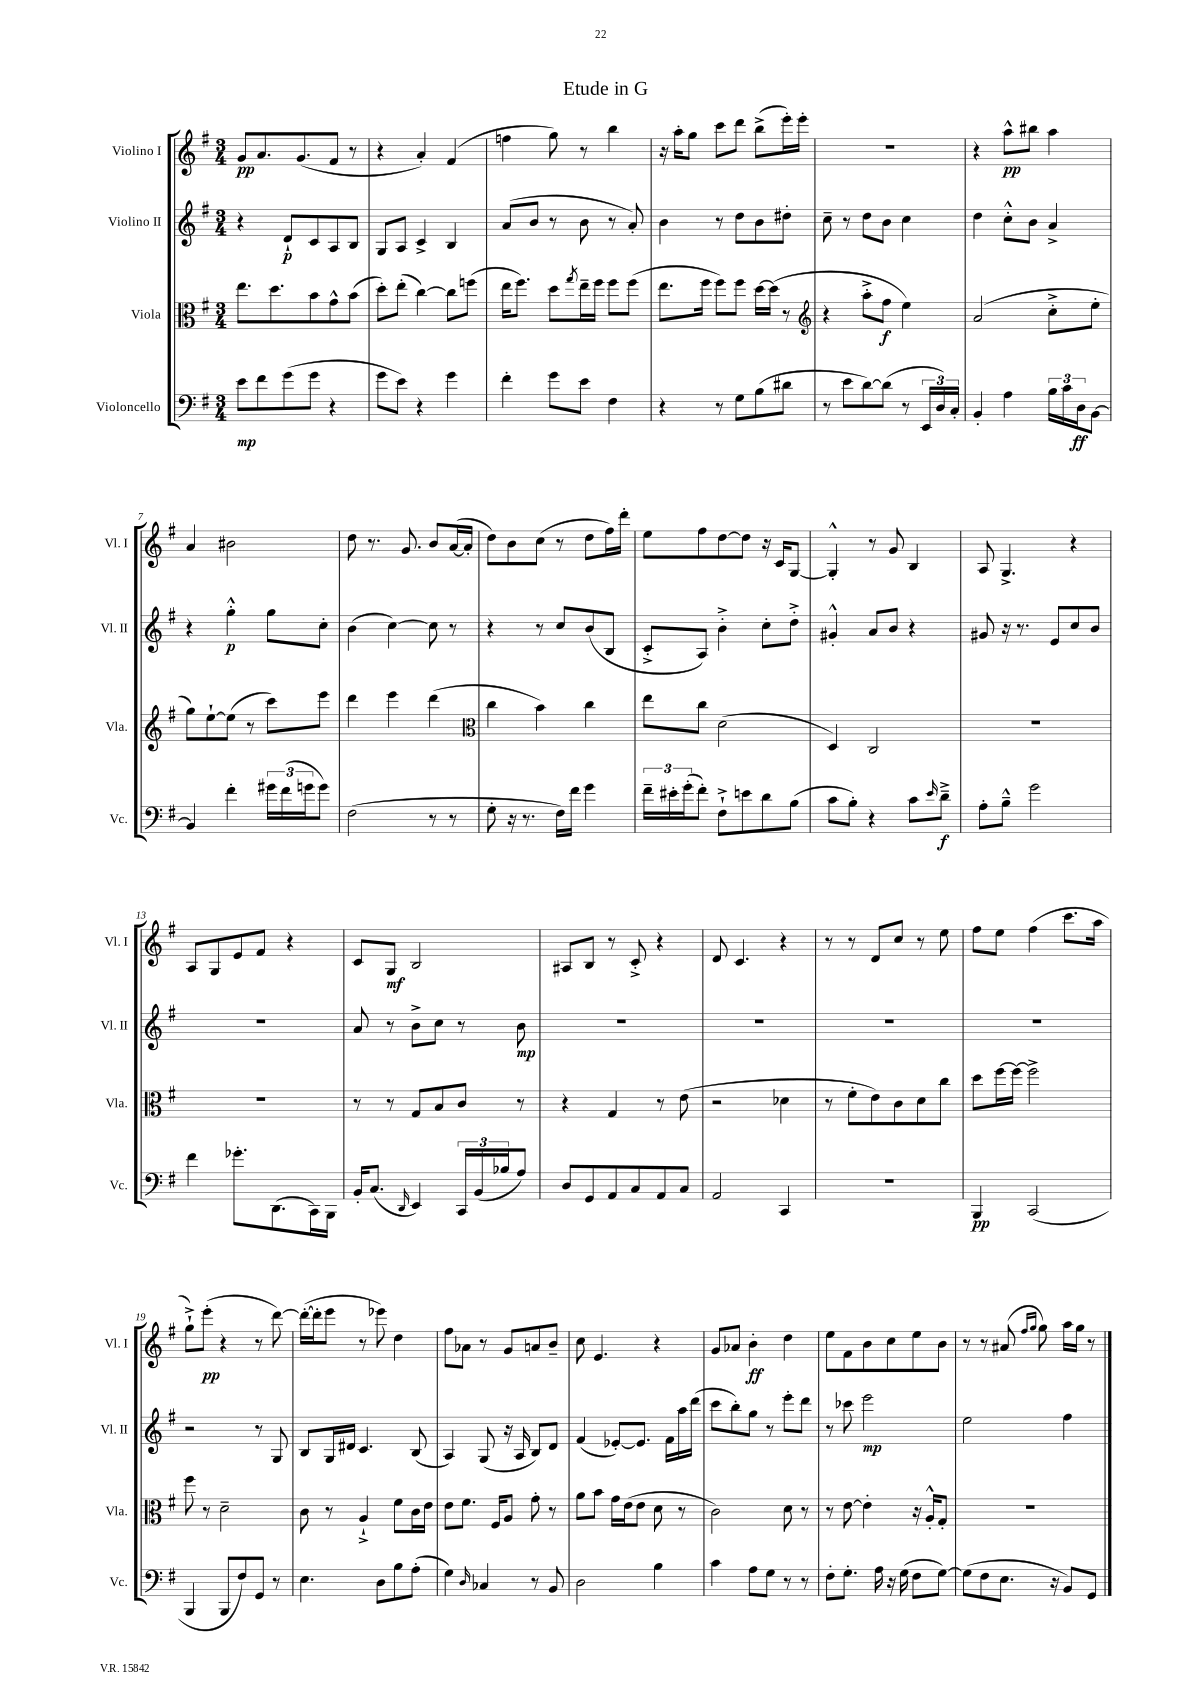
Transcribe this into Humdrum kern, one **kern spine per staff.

**kern	**kern	**kern	**kern
*staff4	*staff3	*staff2	*staff1
*clefF4	*clefC3	*clefG2	*clefG2
*k[f#]	*k[f#]	*k[f#]	*k[f#]
*M3/4	*M3/4	*M3/4	*M3/4
8e	8.ee	4r	8g
8f#	.	.	8.a
.	8.dd	.	.
(8g	.	8d`	.
.	.	.	(8.g
8g	8b	8c	.
4r	8g^^	8A	8f#
.	(8b	8B	8r
=	=	=	=
8g	8dd')	8G	4r
8e)	(8ee'	8A	.
4r	[4cc)	4c^	4a')
4g	8cc]	4B	(4f#
.	(8ff	.	.
=	=	=	=
4f#'	16ee	(8a	4ff
.	8.ff#)	.	.
.	.	8b	.
8g	8dd	8r	8gg)
.	8qgg	.	.
8e	16ee~	8b	8r
.	16ff#	.	.
4F#	8ff#	8r	4bb
.	(8ff#	8a')	.
=	=	=	=
4r	8.ee	4b	16r
.	.	.	16aa'
.	.	.	8gg
.	16ff#	.	.
8r	8ff#)	8r	8ccc
8G	8ff#	8dd	8ddd
(8B	[16dd	8b	(8bb^
.	(16dd]	.	.
8d#	8r	8dd#'	16eee')
.	.	.	16eee'
=	=	=	=
*	*clefG2	*	*
8r	4r	8cc~	2.r
8e	.	8r	.
[8d)	8aa'^	8dd	.
(8d]	8ff#	8b	.
8r	4ee)	4cc	.
24EE	.	.	.
24D)	.	.	.
24C'	.	.	.
=	=	=	=
4BB'	(2a	4dd	4r
4A	.	8cc'^^	8aa^^
.	.	8b	8bb#
24B	8cc'^	4a^	4aa
24c	.	.	.
24D	.	.	.
[8BB	8ee'	.	.
=	=	=	=
4BB]	8gg)	4r	4a
.	[8ee`	.	.
4f#'	(8ee]	4gg'^^	2b#
.	8r	.	.
24g#	8ccc)	8gg	.
(24f#	.	.	.
24g	.	.	.
8g)	8eee	8cc'	.
=	=	=	=
(2F#	4ddd	(4b	8dd
.	.	.	8.r
.	4eee	[4cc)	.
.	.	.	8.g
8r	(4ddd	8cc]	8b
8r	.	8r	([16a
.	.	.	16a']
=	=	=	=
*	*clefC3	*	*
8G'	4cc	4r	8dd)
16r	.	.	8b
8.r	.	.	.
.	4b)	8r	(8cc
16F#)	.	8cc	8r
16f#	.	.	.
4g	4cc	(8b	8dd
.	.	8B	16ff#)
.	.	.	16ddd'
=	=	=	=
24f#~	8ee	8c'^	8ee
24e#'	.	.	.
(24g'	.	.	.
8f#')	8cc	8A)	8ff#
8F#`^	(2d	4b'^	[8dd
8e	.	.	8dd]
8d	.	8cc'	16r
.	.	.	16c
(8B	.	8dd'^	[8G
=	=	=	=
8c	4D)	4g#'^^	4G'^^]
8B')	.	.	.
4r	2C	8a	8r
.	.	8b	8g
8c	.	4r	4B
16qqe	.	.	.
8d~^	.	.	.
=	=	=	=
8A'	2.r	8g#	8A
8B~^^	.	16r	4.G^
.	.	8.r	.
2g	.	.	.
.	.	8e	.
.	.	8cc	4r
.	.	8b	.
=	=	=	=
4f#	2.r	2.r	8A
.	.	.	8G
8.g-'	.	.	8e
.	.	.	8f#
(8.DD	.	.	.
.	.	.	4r
16CC)	.	.	.
16BBB	.	.	.
=	=	=	=
16BB'	8r	8a	8c
(8.C	.	.	.
.	8r	8r	8G
16qqDD	.	.	.
4EE)	8G	8b^	2B
.	8B	8cc	.
24CC	8c	8r	.
(24BB	.	.	.
24B-	.	.	.
8A)	8r	8b	.
=	=	=	=
8D	4r	2.r	8A#
8GG	.	.	8B
8AA	4G	.	8r
8C	.	.	8c'^
8AA	8r	.	4r
8C	(8e	.	.
=	=	=	=
2AA	2r	2.r	8d
.	.	.	4.c
4CC	4d-	.	4r
=	=	=	=
2.r	8r	2.r	8r
.	8f#'	.	8r
.	8e)	.	8d
.	8c	.	8cc
.	8d	.	8r
.	8cc	.	8ee
=	=	=	=
4BBB	8dd	2.r	8ff#
.	[16ff#	.	8ee
.	16ff#_	.	.
(2CC	2ff#^]	.	(4ff#
.	.	.	8.ccc
.	.	.	16aa
=	=	=	=
4BBB	8ff#	2r	8gg`^)
.	8r	.	(8eee'
8BBB	2d~	.	4r
8F#)	.	.	.
8GG	.	8r	8r
8r	.	8G	[8ddd)
=	=	=	=
4.E	8c	8B	(16ddd'_
.	.	.	16ddd']
.	8r	16G	8eee
.	.	16d#	.
.	4A`^	4.c	8r
8D	.	.	8eee-)
8B	8f#	.	4dd
(8A'	16c	(8B	.
.	16e	.	.
=	=	=	=
4G)	8e	4A)	8ff#
.	8.f#	.	8a-
16qqD	.	.	.
4C-	.	(8G	8r
.	16F#	.	.
.	8A	16r	8g
.	.	16A	.
8r	8g'	8B)	8a
8BB	8r	8d	8b~
=	=	=	=
2D	8a	(4f#	8cc
.	8b	.	4.e
.	16g	[8e-')	.
.	(16e	.	.
.	8e	8.e-]	.
4B	8d	.	4r
.	.	16f#	.
.	8r	16aa	.
.	.	(16ddd	.
=	=	=	=
4c	2c)	8ccc	8g
.	.	8bb')	8a-
8A	.	8gg	4b'
8G	.	8r	.
8r	8d	8eee'	4dd
8r	8r	8ddd	.
=	=	=	=
8F#'	8r	8r	8ee
8.G'	[8e	8ccc-	8f#
.	4e']	2eee	8b
16A	.	.	.
16r	.	.	8cc
(16G	.	.	.
8F#	16r	.	8ee
.	16A'^^	.	.
[8G)	8G'	.	8b
=	=	=	=
(8G]	2.r	2ee	8r
8F#	.	.	8r
8.E	.	.	(8a#
.	.	.	16qqff#
.	.	.	16qqgg
.	.	.	8gg)
16r	.	.	.
8BB)	.	4ff#	16aa
.	.	.	16gg
8GG	.	.	8r
==	==	==	==
*-	*-	*-	*-
